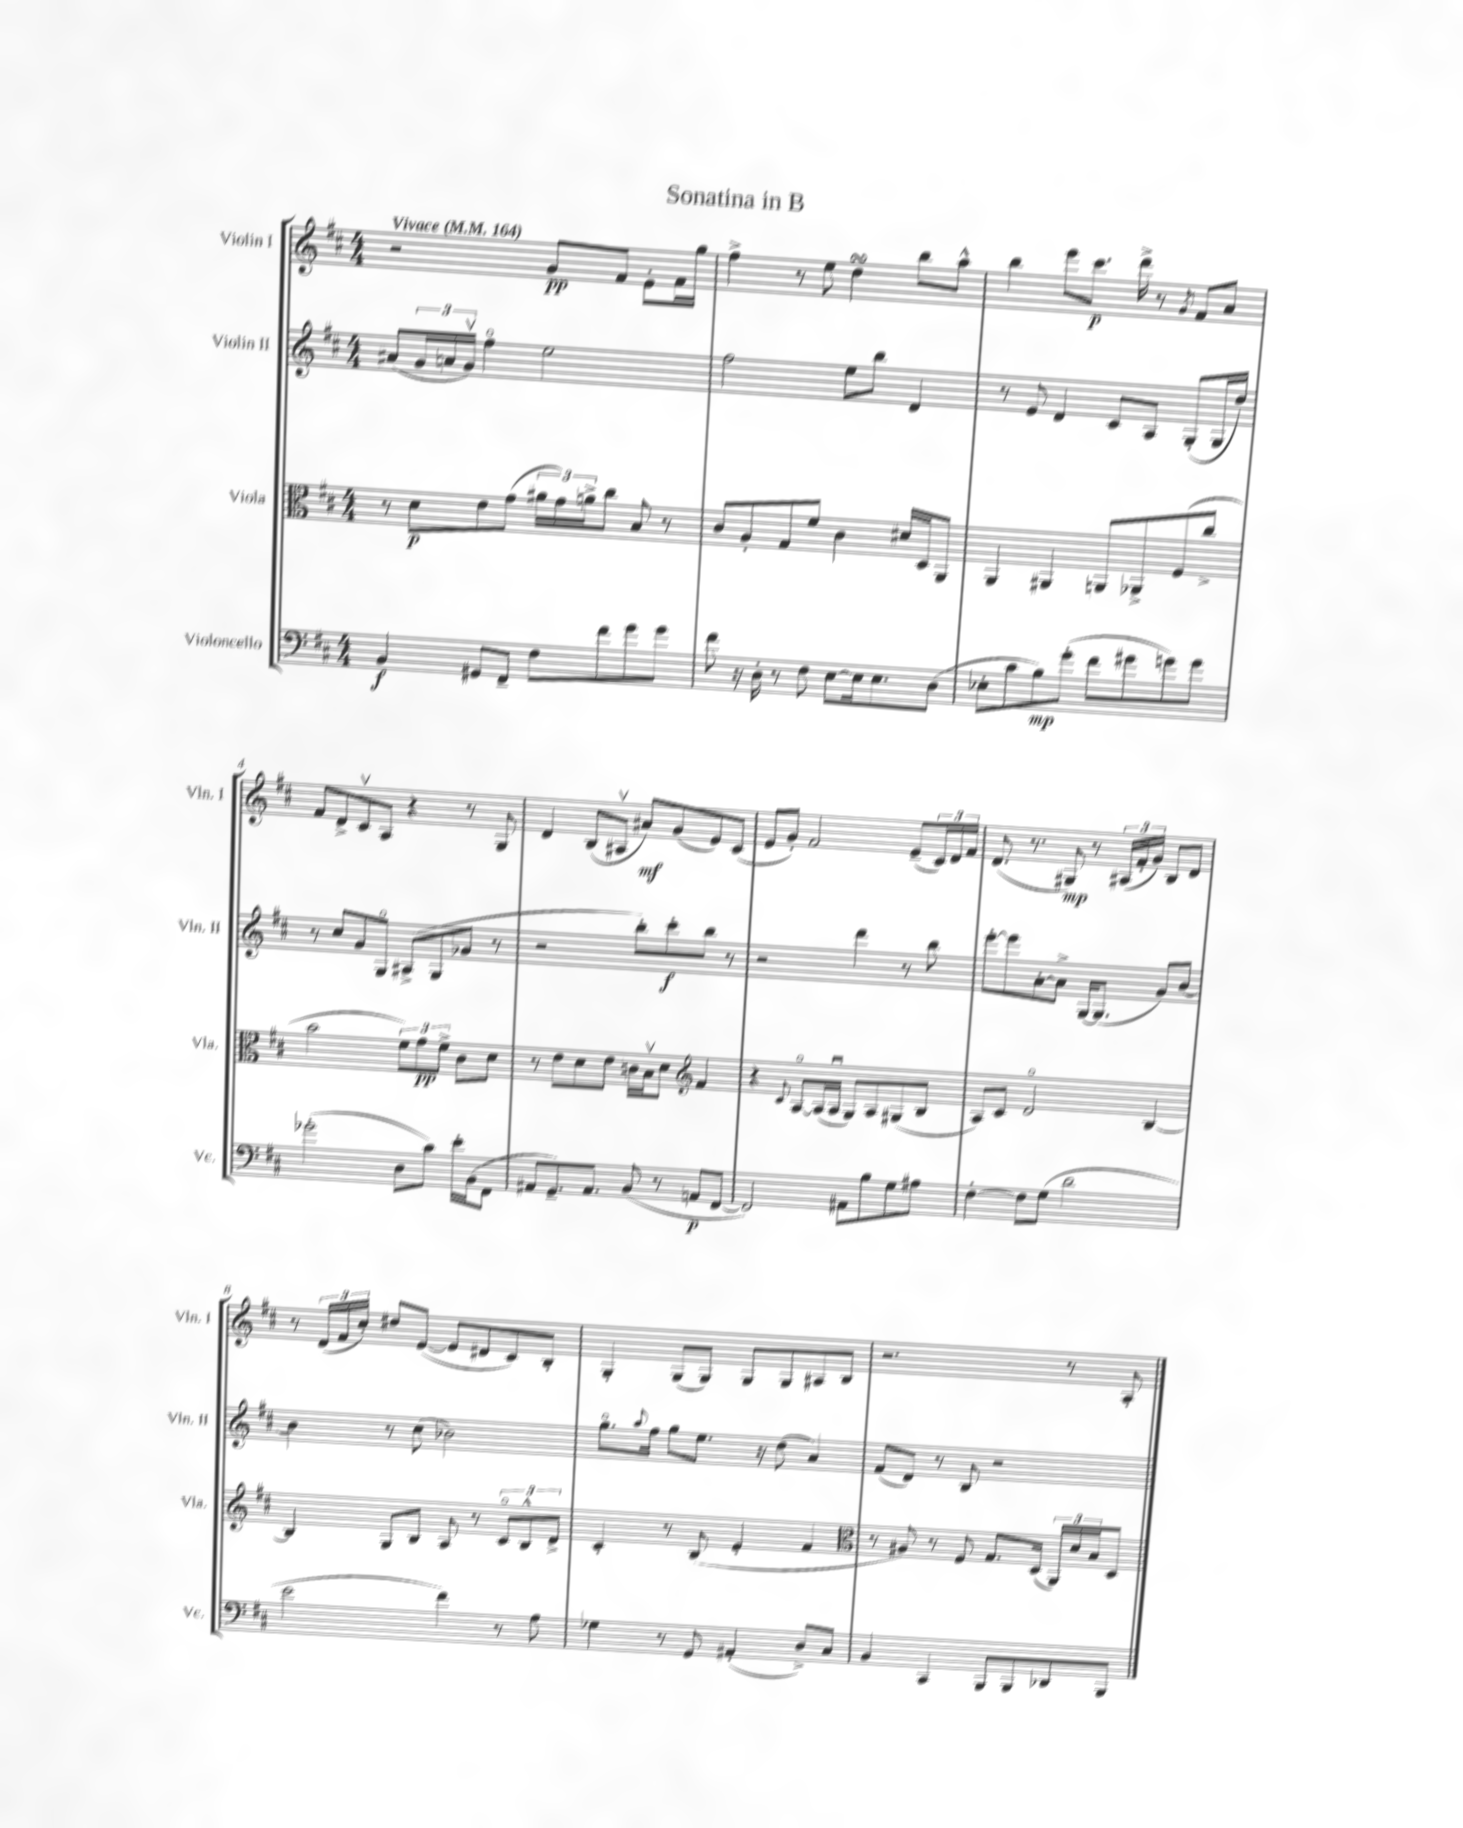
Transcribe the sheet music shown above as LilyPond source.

\header { title = "Sonatina in B" }
<<
\new StaffGroup <<
\new Staff = "s0" \with { instrumentName = "Violin I" shortInstrumentName = "Vln. I" } {
    \clef treble \key d \major \numericTimeSignature \time 4/4 \tempo "Vivace" 4 = 164
    r2 g'8\pp fis'8 e'8-. fis'16 g''16 |
    fis''4-> r8 e''8 d''4\turn b''8 a''8-^ |
    b''4 e'''8 cis'''8.\p d'''16-> r8 \acciaccatura { g'8 } fis'8 a'8 |
    fis'8 d'8-> cis'8\upbow a8 r4 r8 g8 |
    d'4 b8( ais8\upbow ais'8\mf) g'8( e'8) cis'8( |
    e'8 g'8-.) fis'2 e'8--( \tuplet 3/2 { cis'16) d'16 fis'16 } |
    d'8.( r8. gis8\mp) r8 \tuplet 3/2 { ais16( fis'16-. g'16) } b8 d'8 |
    r8 \tuplet 3/2 { d'16( fis'16 cis''16-.) } dis''8 e'8~( e'8 dis'8 cis'8) b8-. |
    g4-. g8( g8) g8 g8 ais8 b8 |
    r2. r8 a8-. \bar "|." |
}
\new Staff = "s1" \with { instrumentName = "Violin II" shortInstrumentName = "Vln. II" } {
    \clef treble \key d \major \numericTimeSignature \time 4/4
    ais'8( \tuplet 3/2 { g'16 a'16 g'16\upbow) } fis''4\flageolet e''2 |
    fis''2 e''8 b''8 d'4 |
    r8 e'8 d'4 cis'8 a8 g8-.( g16 d''16) |
    r8 cis''8 g'8 g8\flageolet ais8->( g8 ges'8 r8 |
    r2 b''8-.) cis'''8-.\f b''8 r8 |
    r2 d'''4 r8 b''8 |
    e'''8~-. e'''8 a'8~-. a'8-> g16~ g8.( g'8) b'8~ |
    b'4 r8 cis''8( bes'2) |
    g''8.\flageolet \appoggiatura { a''8 } fis''16 g''8 e''8. r16 d''8( a'4) |
    fis'8( d'8) r8 b8 r2 \bar "|." |
}
\new Staff = "s2" \with { instrumentName = "Viola" shortInstrumentName = "Vla." } {
    \clef alto \key d \major \numericTimeSignature \time 4/4
    r8 d'8\p e'8 g'8( \tuplet 3/2 { ais'16 g'16) a'16-> } cis''8 b8 r8 |
    cis'8 a8-. g8 fis'8 cis'4 dis'16 d16 a,8 |
    a,4 ais,4 a,8 aes,8-> fis8( cis''8-> |
    b'2 \tuplet 3/2 { fis'8) g'8\pp fis'8-> } cis'8 d'8 |
    r8 e'8 d'8 e'8 c'16 b16\upbow d'8 \clef treble fis'4 |
    r4 \appoggiatura { cis'8 } a8~\flageolet a16( a16\downbow g8) a8 gis8( b8 |
    a8) cis'8 d'2\flageolet b4~ |
    b4 g8 b8 a8 r8 \tuplet 3/2 { cis'8\flageolet b8-^ d'8-> } |
    cis'4-. r8 b8( e'4-. fis'4 |
    \clef alto r8 ais8) r8 fis8 g8. d16( \tuplet 3/2 { a,16) d'16 b16 } d8 \bar "|." |
}
\new Staff = "s3" \with { instrumentName = "Violoncello" shortInstrumentName = "Vc." } {
    \clef bass \key d \major \numericTimeSignature \time 4/4
    b,4\f gis,8 fis,8-- fis8 fis'8 g'8 g'8 |
    fis'8 r16 d16-. r8 fis8 e8~ e16 e8. d8( |
    ees8-. cis'8 b8\mp) g'8-.( fis'8 gis'8 g'8) g'8 |
    ges'2-.( d8 cis'8) e'16-. b,16( fis,8 |
    ais,8 g,8.--) ais,8. b,8( r8 a,8\p fis,8~ |
    fis,2) ais,8 b8 g8 ais8 |
    fis4~-. fis8 g8( d'2 |
    e'2 fis'4) r8 a8 |
    ges4 r8 g,8 ais,4-.( d8->) cis8 |
    b,4 cis,4 b,,8 b,,8 des,8 b,,8 \bar "|." |
}
>>
>>
